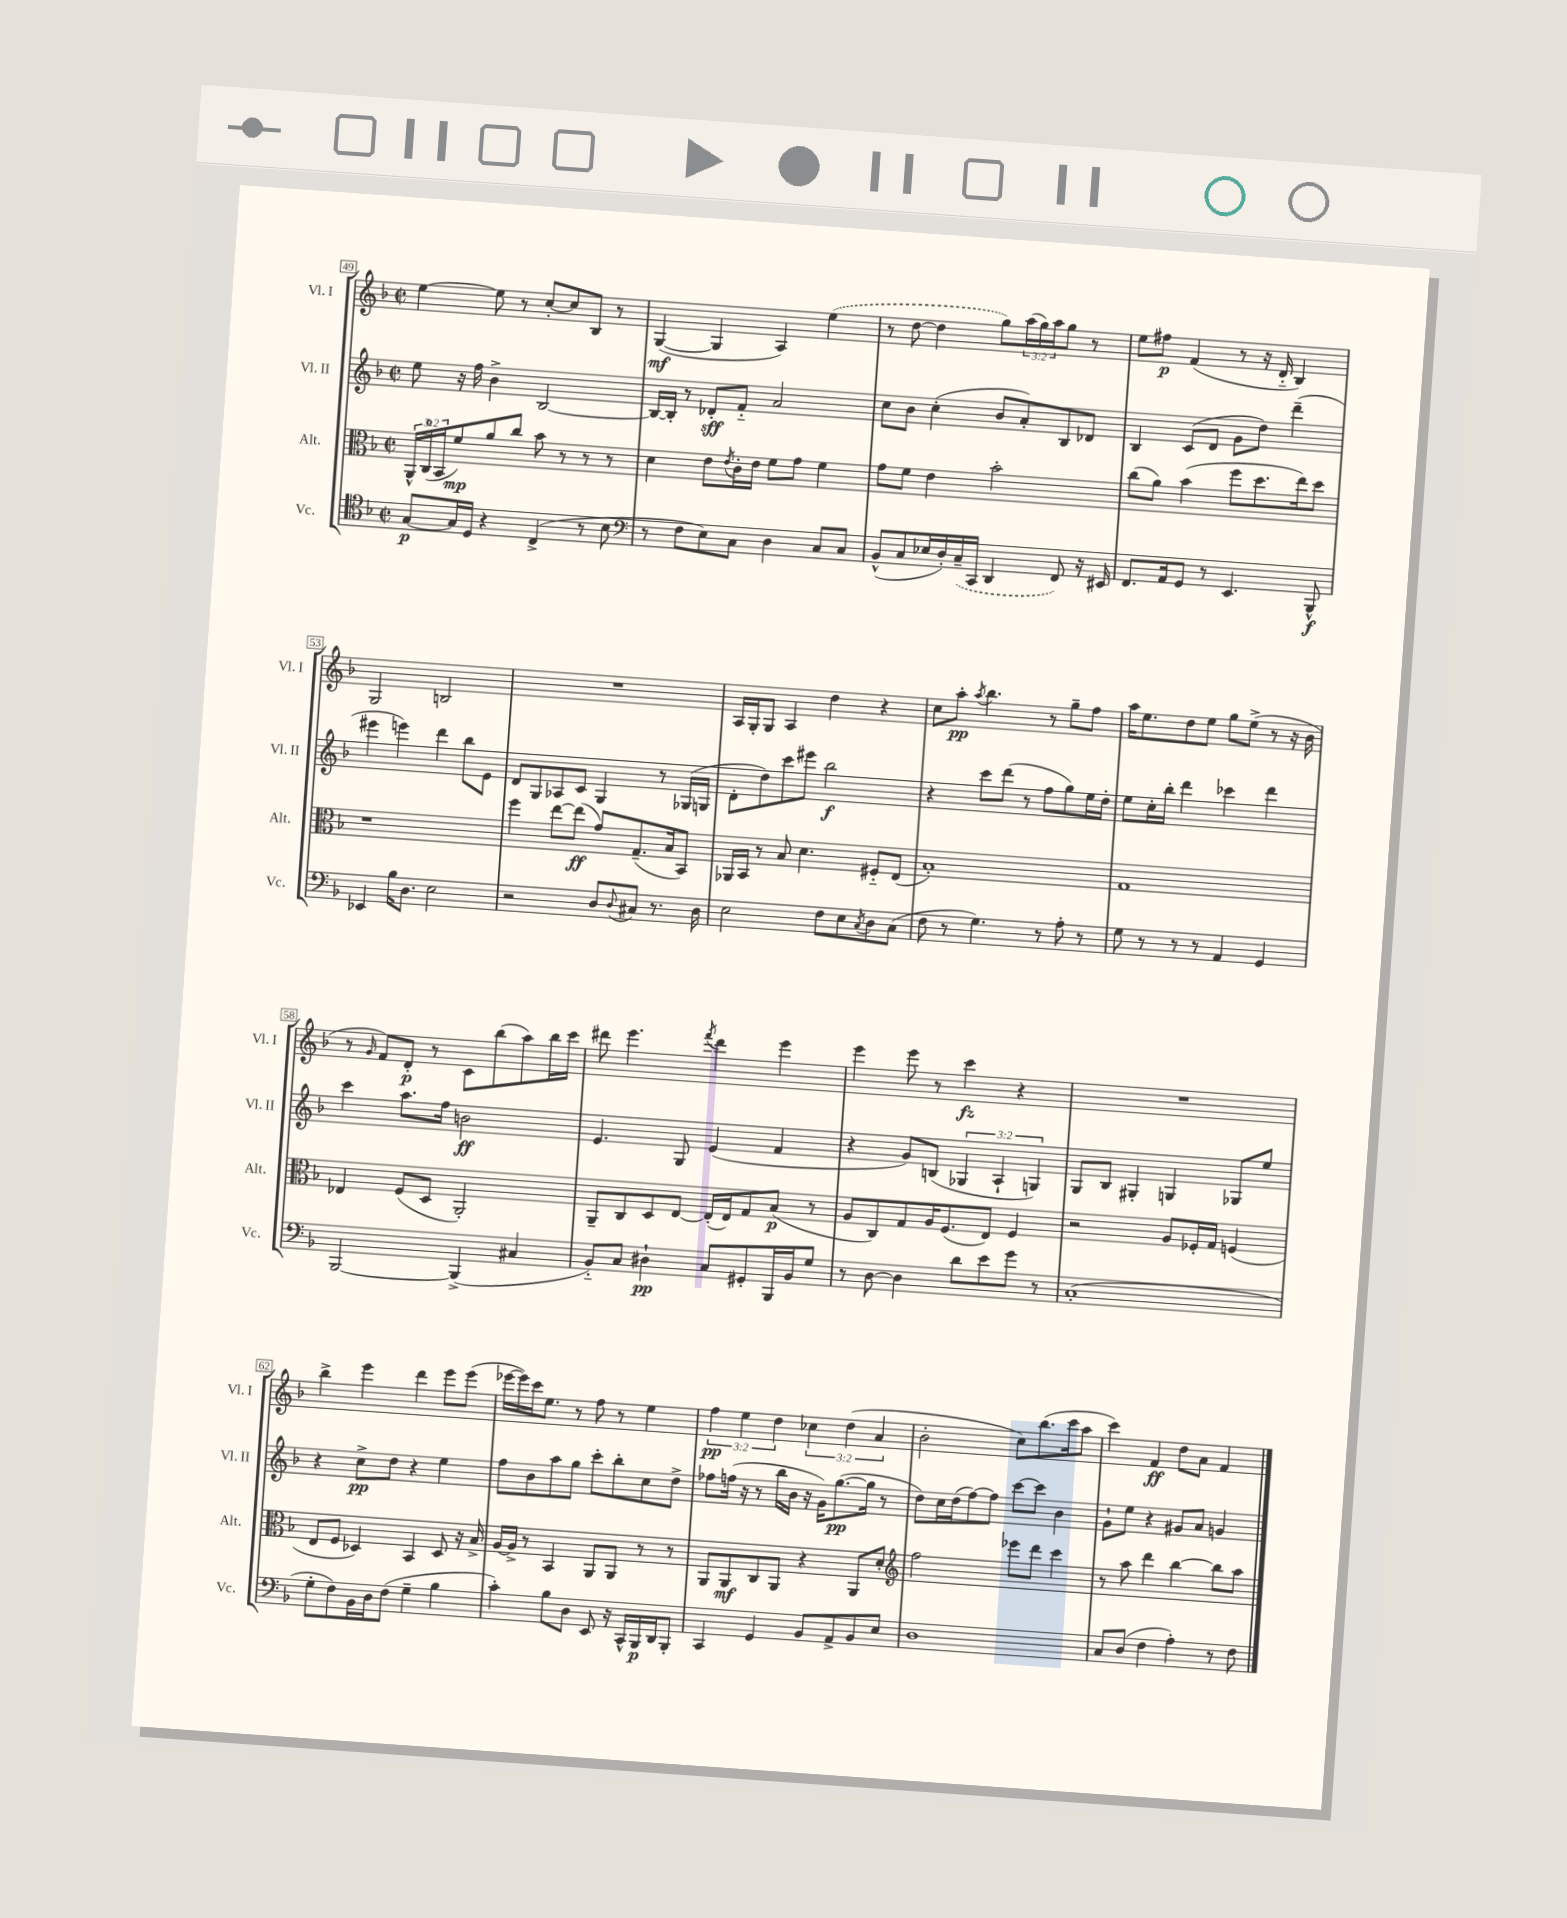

**kern	**dynam	**kern	**dynam	**kern	**dynam	**kern	**dynam
*part4	*part4	*part3	*part3	*part2	*part2	*part1	*part1
*staff4	*staff4	*staff3	*staff3	*staff2	*staff2	*staff1	*staff1
*I"Vc.	*	*I"Alt.	*	*I"Vl. II	*	*I"Vl. I	*
*I'Vc.	*	*I'Alt.	*	*I'Vl. II	*	*I'Vl. I	*
*clefC4	*	*clefC3	*	*clefG2	*	*clefG2	*
*k[b-]	*	*k[b-]	*	*k[b-]	*	*k[b-]	*
*M2/2	*	*M2/2	*	*M2/2	*	*M2/2	*
*met(c|)	*	*met(c|)	*	*met(c|)	*	*met(c|)	*
=49	=49	=49	=49	=49	=49	=49	=49
[8G/L	p	24AA^^/LL	.	8ee\	.	[4ee\	.
.	.	(24C/	.	.	.	.	.
.	.	24BB-/J	.	.	.	.	.
16G/L]	.	8f/)	mp	16r	.	.	.
16D/JJ	.	.	.	16ff\	.	.	.
4r	.	8a/	.	4b-^\	.	8ee\]	.
.	.	8cc/J	.	.	.	8r	.
(4C^/	.	8b-\	.	[2B-/	.	[8cc'/L	.
.	.	8r	.	.	.	8cc/]	.
8r	.	8r	.	.	.	8B-/J	.
8B-\	.	8r	.	.	.	8r	.
=50	=50	=50	=50	=50	=50	=50	=50
*clefF4	*	*	*	*	*	*	*
8r	.	4d\	.	16B-/LL_	.	([4G/	mf
.	.	.	.	16B-'/JJ]	.	.	.
8F\L	.	.	.	8r	.	.	.
8E\)	.	8e\L	.	8d-X'/L	sff	4G/]	.
.	.	8qe/	.	.	.	.	.
8C\J	.	16c'\L	.	8f/J	.	.	.
.	.	16e\JJ	.	.	.	.	.
4D\	.	8f\L	.	2a/	.	4A/)	.
.	.	8g\J	.	.	.	.	.
8C/L	.	4f\	.	.	.	(4ee\	.
8C/J	.	.	.	.	.	.	.
=51	=51	=51	=51	=51	=51	=51	=51
(8BB-^^/L	.	8g\L	.	8cc\L	.	8r	.
8C/	.	8f\J	.	8b-\J	.	[8dd\	.
16E-X/L	.	4e\	.	(4cc'\	.	4dd\]	.
16D'/)	.	.	.	.	.	.	.
(16C~/	.	.	.	.	.	.	.
16CC/JJ	.	.	.	.	.	.	.
4DD/	.	2b-'\	.	8b-/L	.	8gg\L)	.
.	.	.	.	8a'/)	.	(24aa\L	.
.	.	.	.	.	.	24gg\)	.
.	.	.	.	.	.	24aa\J	.
8FF/)	.	.	.	8B-/	.	8gg\J	.
16r	.	.	.	8d-X/J	.	8r	.
16EE#X/	.	.	.	.	.	.	.
=52	=52	=52	=52	=52	=52	=52	=52
8.FF/L	.	(8cc\L	.	4B-/	.	8ee\L	.
.	.	8a\J)	.	.	.	8ff#X\J	p
16AA/k	.	.	.	.	.	.	.
8GG/J	.	(4b-\	.	(8c/L	.	(4f/	.
8r	.	.	.	8d/J	.	.	.
4.EE/	.	8ff\L	.	8g\L	.	8r	.
.	.	8.dd\	.	8dd\J)	.	16r	.
.	.	.	.	.	.	16d/	.
.	.	.	.	(4ddd~\	.	4B-/)	.
.	.	16ee\k)	.	.	.	.	.
8BBB-^^/	f	8dd\J	.	.	.	.	.
!!LO:LB:g=z
=53	=53	=53	=53	=53	=53	=53	=53
4EE-X/	.	1r	.	4eee#X\	.	2G/	.
16B-\KL	.	.	.	4eeen\)	.	.	.
8.D\J	.	.	.	.	.	.	.
2E\	.	.	.	4ddd\	.	2Bn/	.
.	.	.	.	8bb-\L	.	.	.
.	.	.	.	8e\J	.	.	.
=54	=54	=54	=54	=54	=54	=54	=54
2r	.	4ff\	.	8d/L	.	1r	.
.	.	.	.	8G/	.	.	.
.	.	[8ee\L	.	8A-X/	.	.	.
.	.	(8ee\J]	ff	8c/J	.	.	.
8D/L	.	8g/L)	.	4G/	.	.	.
8qqD/	.	.	.	.	.	.	.
8C#X/J	.	(8.G~/	.	.	.	.	.
8.r	.	.	.	8r	.	.	.
.	.	16B-/k	.	.	.	.	.
.	.	8BB-/J)	.	(16G-X/LL	.	.	.
16D\	.	.	.	16Gn/JJ	.	.	.
=55	=55	=55	=55	=55	=55	=55	=55
2E\	.	16AA-X/LL	.	8d'\L	.	16A/LL	.
.	.	16BB-/JJ	.	.	.	16G'/J	.
.	.	8r	.	8dd\)	.	8G/J	.
.	.	8B-/	.	8ccc\	.	4A/	.
.	.	4.d\	.	8eee#X\J	.	.	.
8F\L	.	.	.	2bb-\	f	4dd\	.
8E\	.	.	.	.	.	.	.
8qC/	.	.	.	.	.	.	.
8D\	.	8F#X/L	.	.	.	4r	.
(8C\J	.	(8E/J	.	.	.	.	.
=56	=56	=56	=56	=56	=56	=56	=56
8F\	.	1B-')	.	4r	.	8cc\L	.
8r	.	.	.	.	.	8aa'\J	pp
.	.	.	.	.	.	8qaa/	.
4.G\)	.	.	.	8ccc\L	.	4.bb-\	.
.	.	.	.	(8ddd\J	.	.	.
.	.	.	.	8r	.	.	.
8r	.	.	.	8ff\L	.	8r	.
8A'\	.	.	.	8gg\)	.	8gg~\L	.
8r	.	.	.	16ee\L	.	8ff\J	.
.	.	.	.	16dd'\JJ	.	.	.
=57	=57	=57	=57	=57	=57	=57	=57
8G\	.	1G	.	8ee\L	.	16aa\KL	.
.	.	.	.	.	.	8.ee\	.
8r	.	.	.	16cc'\L	.	.	.
.	.	.	.	16bb-'\JJ	.	.	.
8r	.	.	.	4ddd\	.	8dd\	.
8r	.	.	.	.	.	8ee\J	.
4AA/	.	.	.	4ccc-X\	.	8gg\L	.
.	.	.	.	.	.	(8ee^\J	.
4GG/	.	.	.	4ddd\	.	8r	.
.	.	.	.	.	.	16r	.
.	.	.	.	.	.	16b-\	.
!!LO:LB:g=z
=58	=58	=58	=58	=58	=58	=58	=58
[2BBB-/	.	4E-X/	.	4ccc\	.	8r	.
.	.	.	.	.	.	16qqg/	.
.	.	.	.	.	.	8f/L)	.
.	.	(8F/L	.	8.aa\L	.	8d'/J	p
.	.	8D/J	.	.	.	8r	.
.	.	.	.	16ff\Jk	.	.	.
(4BBB-^/]	.	2AA'/)	.	2bn\	ff	8c\L	.
.	.	.	.	.	.	(8bb-\	.
4C#X/	.	.	.	.	.	8aa\)	.
.	.	.	.	.	.	16bb-\L	.
.	.	.	.	.	.	16ccc\JJ	.
=59	=59	=59	=59	=59	=59	=59	=59
8BB-/L)	.	8AA~/L	.	4.e/	.	8ddd#X\	.
8C/J	.	8C/	.	.	.	4.eee\	.
4D#X`\	pp	8D/	.	.	.	.	.
.	.	[8E/J	.	8G/	.	.	.
.	.	.	.	.	.	8qfff/	.
8C/L	.	(16E'/LL]	.	(4e/	.	4ddd#\	.
.	.	16E/J)	.	.	.	.	.
8GG#X'/	.	8G/	.	.	.	.	.
16BBB-/L	.	(8B-/J	p	4f/	.	4eee\	.
16BB-/J	.	.	.	.	.	.	.
8G/J	.	8r	.	.	.	.	.
=60	=60	=60	=60	=60	=60	=60	=60
8r	.	8A/L	.	4r	.	4eee\	.
[8D\	.	8C/)	.	.	.	.	.
4D\]	.	8G/	.	8g/L)	.	8eee\	.
.	.	16A/K	.	(8Bn/J	.	8r	.
.	.	(8.F/	.	.	.	.	.
8d\L	.	.	.	6G-X/	.	4ccc\	fz
8e\	.	8E/J)	.	.	.	.	.
.	.	.	.	6A`/	.	.	.
8g\J	.	4F/	.	.	.	4r	.
.	.	.	.	6Gn/)	.	.	.
8r	.	.	.	.	.	.	.
=61	=61	=61	=61	=61	=61	=61	=61
(1C'	.	2r	.	8G/L	.	1r	.
.	.	.	.	8B-/J	.	.	.
.	.	.	.	4G#X'/	.	.	.
.	.	8A/L	.	4Gn/	.	.	.
.	.	16F-X'/L	.	.	.	.	.
.	.	16G/JJ	.	.	.	.	.
.	.	(4Fn/	.	8G-X/L	.	.	.
.	.	.	.	8ee/J	.	.	.
!!LO:LB:g=z
=62	=62	=62	=62	=62	=62	=62	=62
8G'\L	.	8E/L	.	4r	.	4bb-^\	.
8F\)	.	8F/J	.	.	.	.	.
16BB-\L	.	4D-X/)	.	8cc^\L	pp	4eee\	.
16D\J	.	.	.	.	.	.	.
(8F\J	.	.	.	8dd\J	.	.	.
4G~\	.	4BB-/	.	4r	.	4ddd\	.
4B-\	.	8D-/	.	4ee\	.	8eee\L	.
.	.	16r	.	.	.	(8eee\J	.
.	.	16B-^/	.	.	.	.	.
=63	=63	=63	=63	=63	=63	=63	=63
4c'\)	.	[16A/LL	.	8ff\L	.	[16eee-X\LL	.
.	.	16A^/JJ]	.	.	.	16eee-\])	.
.	.	8r	.	8b-\	.	16ccc\J	.
.	.	.	.	.	.	8.ee\J	.
8B-\L	.	4BB-/	.	8aa\	.	.	.
8D\J	.	.	.	8gg\J	.	8r	.
8EE/	.	8AA/L	.	8ccc'\L	.	8ff\	.
16r	.	8AA/J	.	8bb-'\	.	8r	.
16CC^^/LL	.	.	.	.	.	.	.
16BBB-/	p	8r	.	8cc\	.	4ee\	.
16DD/J	.	.	.	.	.	.	.
8BBB-'/J	.	8r	.	8dd^\J	.	.	.
=64	=64	=64	=64	=64	=64	=64	=64
4CC/	.	8AA/L	.	8ff-X\L	.	6ff\	pp
.	.	8AA/	mf	(16ffn\Jk	.	.	.
.	.	.	.	.	.	6ee\	.
.	.	.	.	16r	.	.	.
4GG/	.	8C/	.	8r	.	.	.
.	.	.	.	.	.	6dd\	.
.	.	8AA/J	.	16bb-\LL	.	.	.
.	.	.	.	16b-\JJ	.	.	.
8BB-/L	.	4r	.	16r	.	6cc-X\	.
.	.	.	.	16g\KL)	.	.	.
8AA^/	.	.	.	([8.gg\	pp	.	.
.	.	.	.	.	.	(6dd\	.
8BB-/	.	8AA/L	.	.	.	.	.
.	.	.	.	16gg\Jk]	.	.	.
.	.	.	.	.	.	6a/	.
8E/J	.	8d'/J	.	8r	.	.	.
=65	=65	=65	=65	=65	=65	=65	=65
*	*	*clefG2	*	*	*	*	*
1D	.	2ff\	.	8dd\L)	.	2b-'\	.
.	.	.	.	16cc\L	.	.	.
.	.	.	.	(16dd\J	.	.	.
.	.	.	.	[8ff\)	.	.	.
.	.	.	.	8ff\J]	.	.	.
.	.	8eee-X\L	.	[8ccc\L	.	8cc\L)	.
.	.	8ddd\J	.	8ccc\J]	.	(8.bb-\	.
.	.	4ccc\	.	4b-\	.	.	.
.	.	.	.	.	.	16ccc\k	.
.	.	.	.	.	.	8aa\J	.
=66	=66	=66	=66	=66	=66	=66	=66
8C/L	.	8r	.	8g`\L	.	4ccc\)	.
(8D/J	.	8aa\	.	8ee\J	.	.	.
4F\	.	4ddd\	.	4r	.	4f/	ff
4A'\)	.	[4bb-\	.	8g#X/L	.	8dd\L	.
.	.	.	.	8a/J	.	8a\J	.
8r	.	8bb-\L]	.	4gn/	.	4f/	.
8F\	.	8aa\J	.	.	.	.	.
==	==	==	==	==	==	==	==
*-	*-	*-	*-	*-	*-	*-	*-
